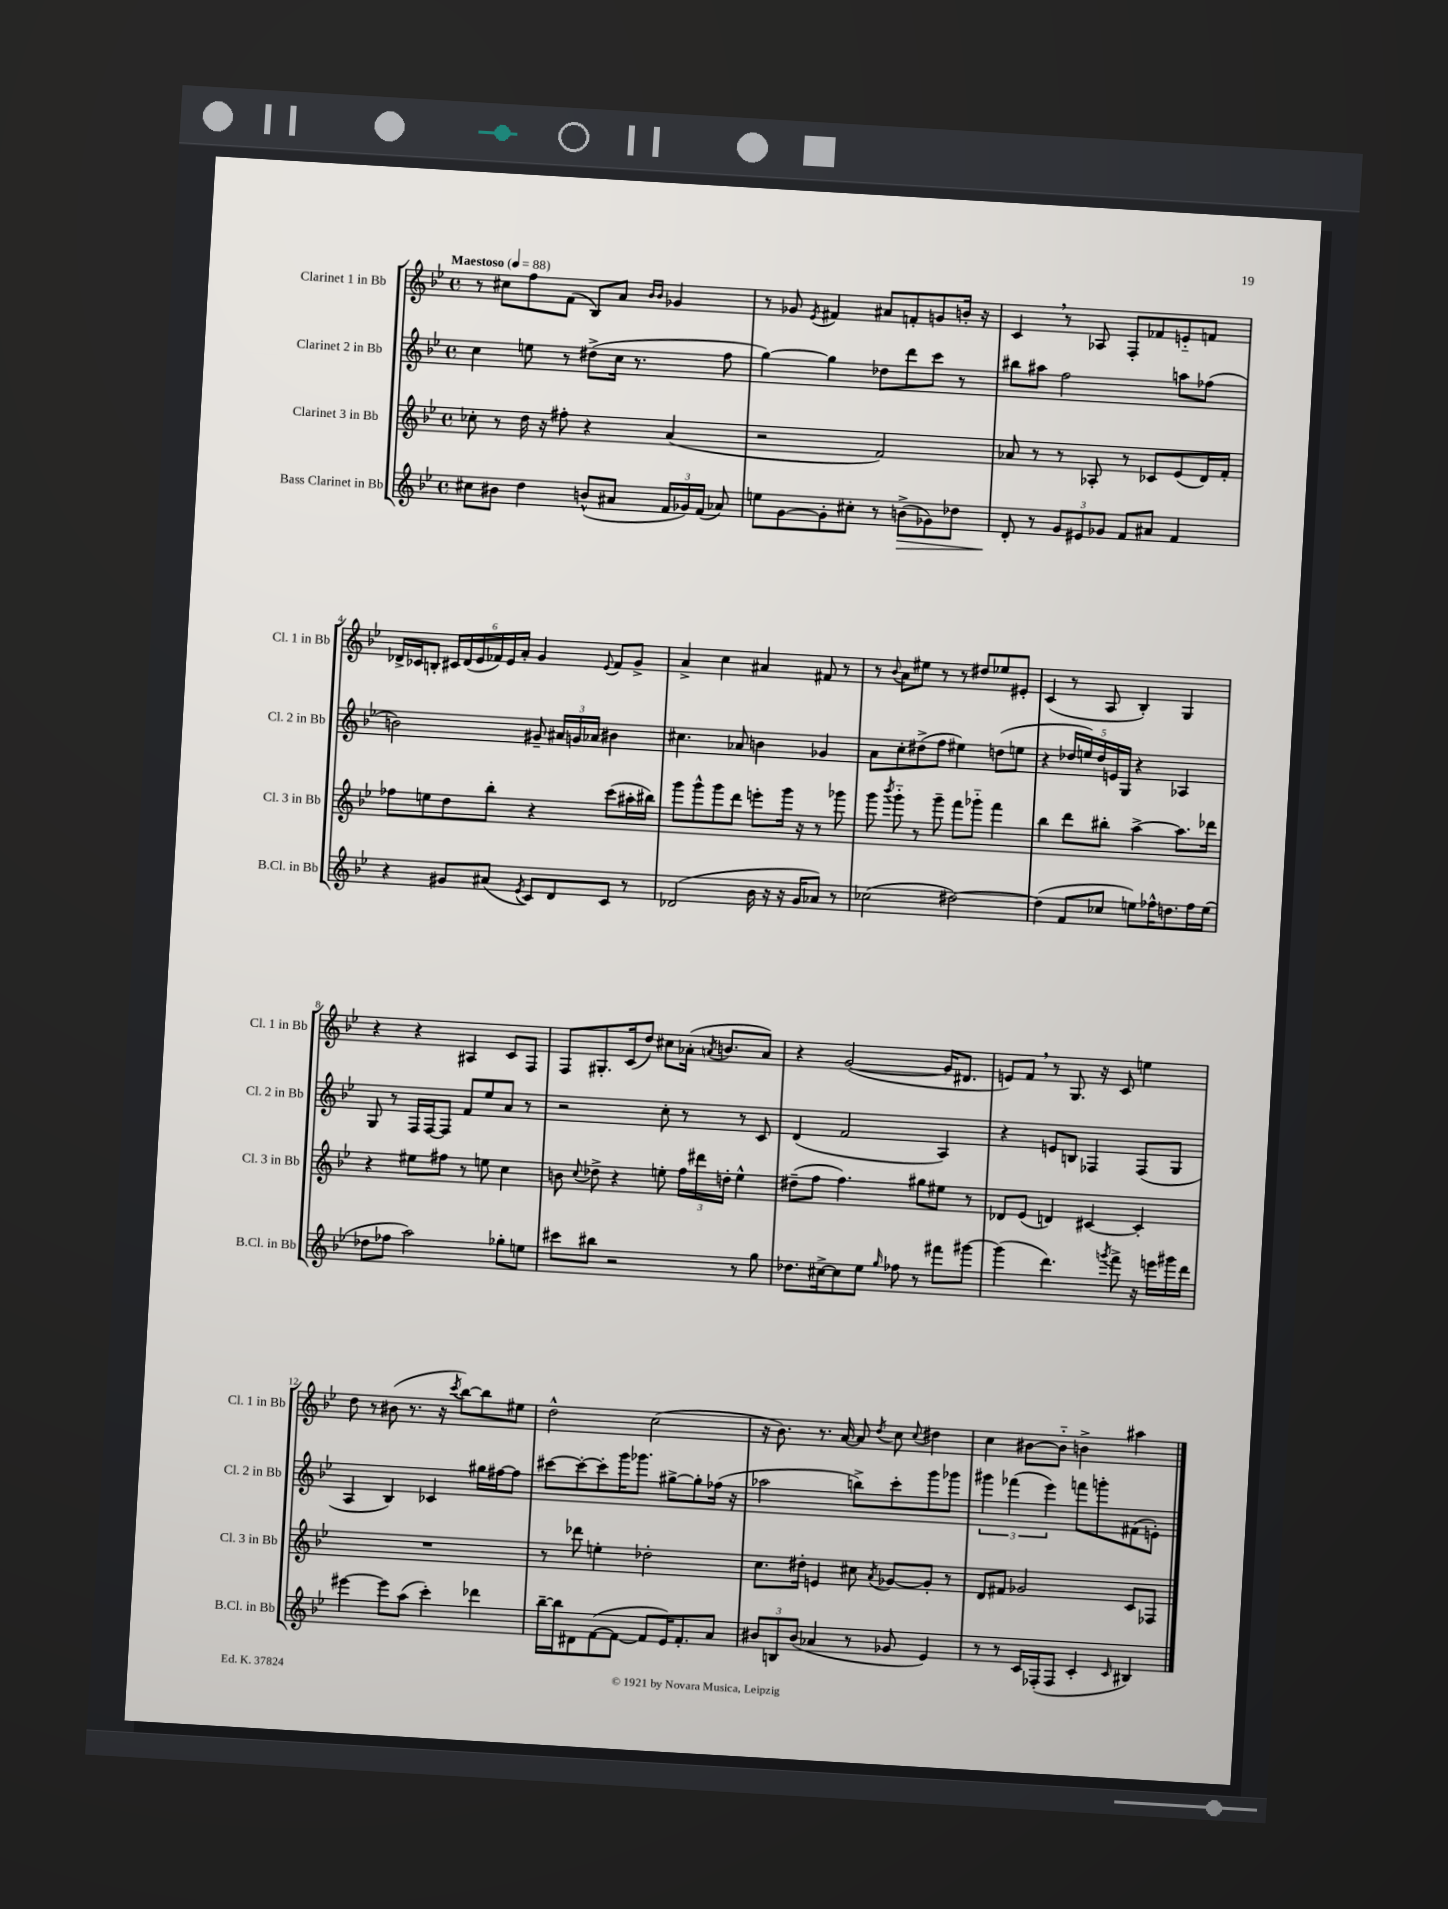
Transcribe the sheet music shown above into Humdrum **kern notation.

**kern	**dynam	**kern	**kern	**kern
*part4	*part4	*part3	*part2	*part1
*staff4	*staff4	*staff3	*staff2	*staff1
*I"Bass Clarinet in Bb	*	*I"Clarinet 3 in Bb	*I"Clarinet 2 in Bb	*I"Clarinet 1 in Bb
*I'B.Cl. in Bb	*	*I'Cl. 3 in Bb	*I'Cl. 2 in Bb	*I'Cl. 1 in Bb
*clefG2	*	*clefG2	*clefG2	*clefG2
*k[b-e-]	*	*k[b-e-]	*k[b-e-]	*k[b-e-]
*M4/4	*	*M4/4	*M4/4	*M4/4
*met(c)	*	*met(c)	*met(c)	*met(c)
*MM88	*	*MM88	*MM88	*MM88
=1	=1	=1	=1	=1
!	!	!	!	!LO:TX:a:B:t=Maestoso
8cc#X\L	.	8cc-X'\	4cc\	8r
8b#X\J	.	8r	.	8cc#X\L
4dd\	.	16dd\	8een\	8ff\
.	.	16r	.	.
.	.	8ff#X'\	8r	(8f\J
(8bn^^/L	.	4r	(8dd#X^\L	8B-/L)
8a#X/J	.	.	16cc\Jk	8a/J
.	.	.	8.r	.
.	.	.	.	16qqb-/LL
.	.	.	.	16qqb-/JJ
24f/LL	.	(4a/	.	4g-X/
24g-X/)	.	.	.	.
(24f/JJ	.	.	.	.
8a-X/)	.	.	8ff\	.
=2	=2	=2	=2	=2
8een\L	.	2r	[4gg\)	8r
[8g\	.	.	.	8g-X/
.	.	.	.	8qe-/
8g'\]	.	.	4gg\]	4f#X/
8cc#X'\J	.	.	.	.
8r	.	2f/)	8dd-X\L	8a#X/L
!	!LO:HP:b	!	!	!
(8bn^\L	>	.	8ddd\	8fn'/
8g-X\)	.	.	8ccc\J	8gn/
8dd-X\J	.	.	8r	16bn'/Jk
.	.	.	.	16r
=3	=3	=3	=3	=3
8d'/	.	8a-X/	8bb#X\L	4c,/
8r	]	8r	8aa#X\J	.
12g/L	.	8r	2ff\	8r
12e#X/	.	.	.	.
.	.	8A-X'/	.	8A-X/
12g-X/J	.	.	.	.
8f/L	.	8r	.	8F'/L
8a#X/J	.	8c-X/L	.	8f-X/
4f/	.	(8e-/	8aan\L	8en/
.	.	16d/L)	(8ff-X\J	8fn/J
.	.	16f'/JJ	.	.
!!LO:LB:g=z
=4	=4	=4	=4	=4
4r	.	8ff-X\L	2bn\)	16d-X^/LL
.	.	.	.	16c-X/J
.	.	8een\	.	8Bn'/J
8g#X/L	.	8dd\	.	24c#X/LL
.	.	.	.	(24d-/
.	.	.	.	24e-/
(8a#X/J	.	8bb-'\J	.	24f-X/)
.	.	.	.	24e-/
.	.	.	.	24a'/JJ
8qe-/	.	.	.	.
8c/L)	.	4r	8g#X~/	4g/
8d/	.	.	24a#X/LL	.
.	.	.	24gn/	.
.	.	.	24a-X/JJ	.
.	.	.	.	8qqe-/
8c/J	.	(8ccc\L	4b#X\	8f-/L
8r	.	16aa#X'\L	.	8g^/J
.	.	16bb#X\JJ)	.	.
=5	=5	=5	=5	=5
(2d-X/	.	8ggg\L	4.cc#X\	4a^/
.	.	8ggg^^\	.	.
.	.	8ggg\	.	4cc\
.	.	8ddd\J	8a-X/	.
16b-\	.	8eeen'\L	4bn\	4a#X/
16r	.	.	.	.
16r	.	16ggg\Jk	.	.
16g/KL	.	16r	.	.
8a-X/J)	.	8r	4g-X/	8f#X/
8r	.	8ggg-X\	.	8r
=6	=6	=6	=6	=6
(2cc-X\	.	8ggg\	8a\L	8r
.	.	8qbbb-/	.	8qqb-/
.	.	8ggg\	8cc'\	8a\L
.	.	8r	(8dd#X^\	8ee#X\J
.	.	8ggg~\	8ff\J	8r
[2dd#X\)	.	8fff\L	4ee#X\)	8r
.	.	8ggg-X\J	.	8dd#X/L
.	.	4fff\	(8ddn\L	8ee-X/
.	.	.	8een\J	8e#X'/J
=7	=7	=7	=7	=7
(4dd#\]	.	4bb-\	4r	(4c/
8f/L	.	8ddd\L	20dd-X/LL	8r
.	.	.	20een/)	.
.	.	.	20dd-/	.
8cc-X/J	.	8bb#X'\J	.	8A/
.	.	.	20en/	.
.	.	.	20G/JJ	.
8een\L)	.	[4aa^\	4r	4B-'/)
16ff-X^^\K	.	.	.	.
8.ddn\	.	.	.	.
.	.	8.aa\L]	4A-X/	4G/
16ff-\L	.	.	.	.
(16ee\JJ	.	16ddd-X\Jk	.	.
!!LO:LB:g=z
=8	=8	=8	=8	=8
8dd-X\L	.	4r	8G/	4r
8ff-X\J	.	.	8r	.
2aa\)	.	8ee#X\L	16F/LL	4r
.	.	.	[16F/J	.
.	.	8ff#X\J	8F/J]	.
.	.	8r	8f/L	4A#X/
.	.	8een\	8ee-/	.
8gg-X'\L	.	4cc\	8a/J	8c/L
8een\J	.	.	8r	8F/J
=9	=9	=9	=9	=9
8ccc#X\L	.	8bn\	2r	8F/L
.	.	8qqcc/	.	.
8bb#X\J	.	8dd-X^\	.	8.G#X'/
2r	.	4r	.	.
.	.	.	.	(16c/k
.	.	.	.	8dd/J)
.	.	8een'\	8cc'\	8cc#X\L
.	.	24ff\LL	8r	(16a-X'\Jk
.	.	24ddd#X\	.	.
.	.	.	.	8qan/
.	.	.	.	8.bn/L
.	.	24ddn'\JJ	.	.
8r	.	4ee^^\	8r	.
8gg\	.	.	8c/	8a/J)
=10	=10	=10	=10	=10
8.dd-X\L	.	(8dd#X~\L	(4d/	4r
.	.	8ff\J	.	.
[16cc#X^\k	.	.	.	.
8cc#\]	.	4.ff\)	2f/	([2g/
8ee-\J	.	.	.	.
16qqgg/	.	.	.	.
8ff-X\	.	.	.	.
8r	.	8gg#X\L	.	.
8fff#X\L	.	8ee#X\J	4A/)	16g/KL]
.	.	.	.	8.d#X/J
[8ggg#X\J	.	8r	.	.
=11	=11	=11	=11	=11
(4ggg#\]	.	8d-X/L	4r	8en/L)
.	.	(8e-/J	.	8f,/J
4.ddd\)	.	4dn/)	8en/L	8r
.	.	.	8Bn/J	8.G/
.	.	[4c#X/	4F-X/	.
.	.	.	.	16r
8qgggn/	.	.	.	.
8fff^\	.	.	.	8c/
16r	.	4c#'/]	(8F-/L	4een\
16eeen\LL	.	.	.	.
16ggg#X\	.	.	8G/J	.
16ddd\JJ	.	.	.	.
!!LO:LB:g=z
=12	=12	=12	=12	=12
[4eee#X\	.	1r	4A/	8dd\
.	.	.	.	8r
8eee#\L]	.	.	4B-/)	(8b#X\
(8aa\J	.	.	.	8.r
4ccc'\)	.	.	4c-X/	.
.	.	.	.	16r
.	.	.	.	8qccc/
.	.	.	.	[8bb-\L)
4ddd-X\	.	.	16gg#X\LL	8bb-\]
.	.	.	[16ff#X\J	.
.	.	.	8ff#\J]	8ee#X\J
=13	=13	=13	=13	=13
[16bb-~\LL	.	8r	[8ccc#X\L	2dd^^\
16bb-\J]	.	.	.	.
8d#X\	.	8ddd-X\	8ccc#'\_	.
([8f\	.	4een'\	8ccc#'\]	.
8f\J_	.	.	16ggg\K	.
.	.	.	8.ggg-X\J	.
8f/L]	.	2dd-X'\	.	(2cc\
16e-/K)	.	.	[8gg#X^\L	.
8.f'/	.	.	.	.
.	.	.	8gg#'\]	.
8a/J	.	.	(16ff-X\Jk	.
.	.	.	16r	.
=14	=14	=14	=14	=14
12b#X/L	.	8.cc\L	2aa-X\	16r
.	.	.	.	8.b-\)
12Bn/	.	.	.	.
(12b#/J	.	.	.	.
.	.	16dd#X'\Jk	.	.
4a-X/	.	4en/	.	8.r
.	.	.	.	[16a/
8r	.	8cc#X\	8bbn^\L)	8a/]
.	.	8qa/	.	8qdd/
8g-X/	.	[8g-X/L	8ccc'\	8cc\
.	.	.	.	8qqcc/
4e-/)	.	8g-'/J]	8ggg\	4dd#X\
.	.	8r	8ggg-X\J	.
=15	=15	=15	=15	=15
8r	.	8d/L	6ggg#X\	4cc\
8r	.	8f#X/J	.	.
.	.	.	(6fff-X\	.
16c/LL	.	2g-X/	.	[8b#X\L
(16F-X'/J	.	.	.	.
.	.	.	6eee-\)	.
8F-/J	.	.	.	8b#\J]
4c'/	.	.	8fffn\L	4bn^\
.	.	.	8gggn'\	.
16qqc/	.	.	.	.
4B#X/)	.	8c/L	(8f#X\	4aa#X\
.	.	8F-X/J	8en'\J)	.
==	==	==	==	==
*-	*-	*-	*-	*-
